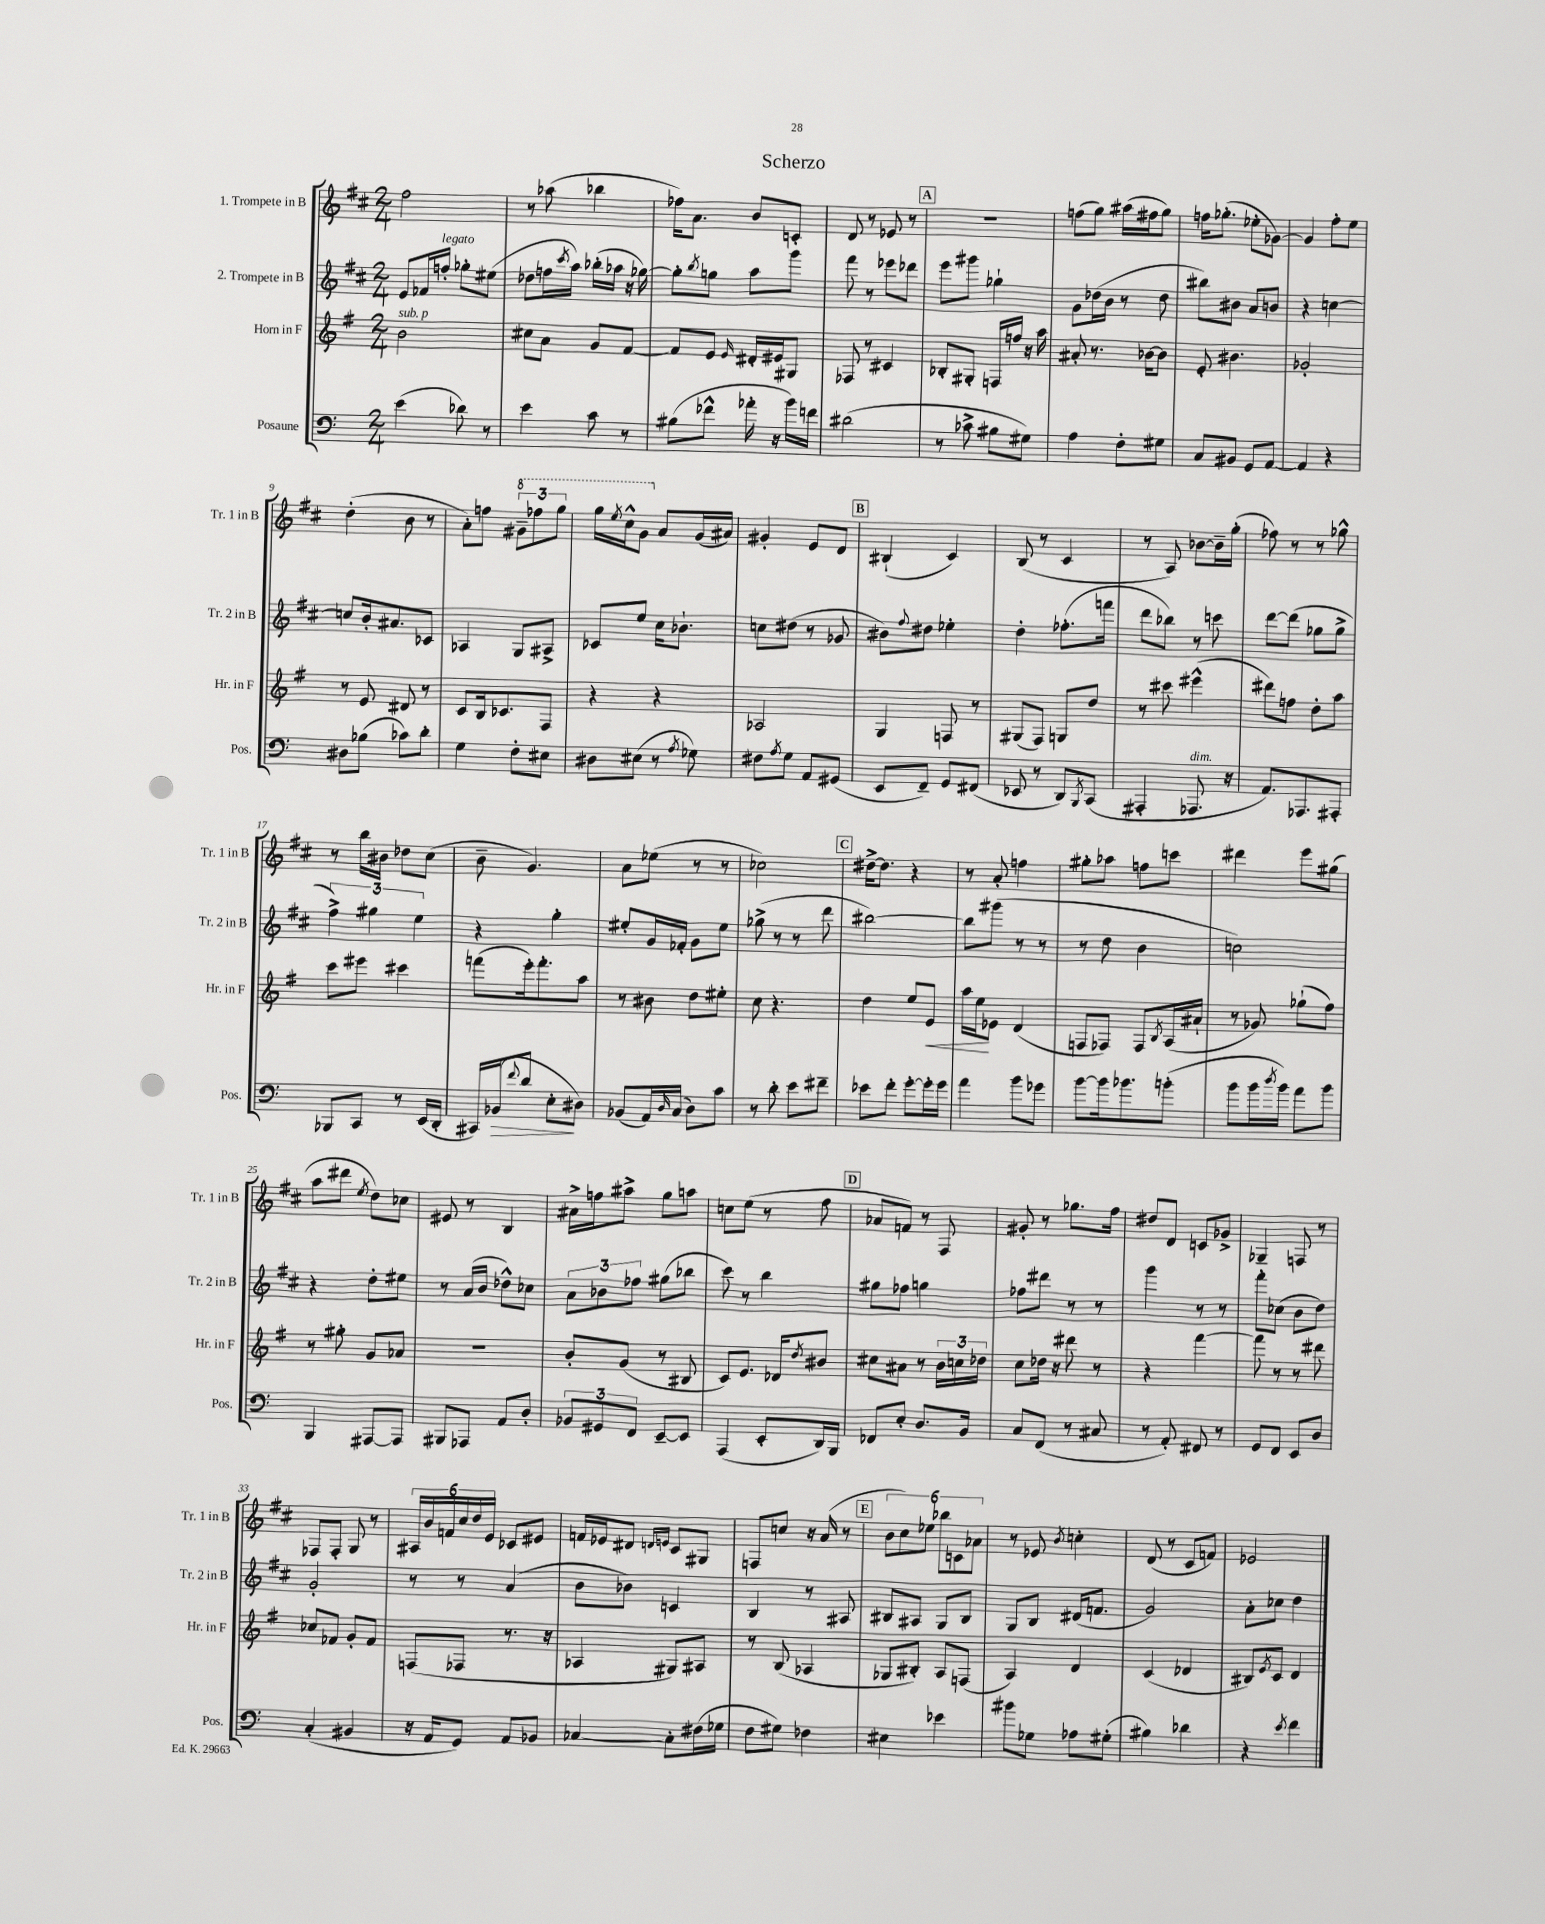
\header { title = "Scherzo" }
<<
\new StaffGroup <<
\new Staff = "s0" \with { instrumentName = "1. Trompete in B" shortInstrumentName = "Tr. 1 in B" } {
    \clef treble \key d \major \numericTimeSignature \time 2/4
    fis''2 |
    r8 aes''8( bes''4 |
    fes''16) a'8. b'8 c'8-. |
    d'8 r8 ees'8 r8 |
    \mark \markup { \box "A" } r2 |
    f''8( g''8) ais''16( fis''16 g''8) |
    f''16 ges''8.-.( ees''8-. ges'8~) |
    ges'4 fis''8-. e''8 |
    d''4-.( b'8 r8 |
    a'8-.) f''8 \tuplet 3/2 { \ottava #1 gis''8-- fes'''8 g'''8 } |
    g'''16 \acciaccatura { e'''8 } cis'''16-^ g''8 \ottava #0 a'8 g'16( ais'16) |
    gis'4-. e'8 d'8 |
    \mark \markup { \box "B" } bis4-!( cis'4) |
    b8( r8 cis'4 |
    r8 a8) bes'8~ bes'16-- g''16-.( |
    fes''8) r8 r8 ges''8-^ |
    r8 b''16 bis'16 des''8 cis''8( |
    b'8-- g'4.) |
    a'8 ees''8( r8 r8 |
    ces''2) |
    \mark \markup { \box "C" } dis''16~-> dis''8. r4 |
    r8 a'8-. f''4 |
    gis''8-. aes''8 f''8 c'''8 |
    dis'''4 e'''8 gis''8( |
    a''8 dis'''8 \acciaccatura { e''8 } d''8) ces''8 |
    eis'8 r8 b4 |
    ais'16-> f''16 ais''8-> g''8 a''8 |
    c''8 e''8( r8 fis''8 |
    \mark \markup { \box "D" } aes'8 f'8) r8 fis8 |
    gis'8-. r8 ges''8. fis''16 |
    dis''8 d'8 c'8 ges'8-> |
    ges4-- f8 r8 |
    fes8 fes8-. g8 r8 |
    \tuplet 6/4 { ais16 b'16 f'16 cis''16 d''16 e'16 } ces'8 eis'8 |
    f'16 ees'16 dis'8 \grace { d'16 e'16 } cis'8 gis8 |
    f8 c''8 r16 a'16( r8 |
    \mark \markup { \box "E" } \tuplet 6/4 { b'8 cis''8) ees''8 bes''8 c'8 aes'8 } |
    r8 ees'8 \acciaccatura { b'8 } c''4-. |
    d'8( r8 cis'8 f'8) |
    ees'2 \bar "|." |
}
\new Staff = "s1" \with { instrumentName = "2. Trompete in B" shortInstrumentName = "Tr. 2 in B" } {
    \clef treble \key d \major \numericTimeSignature \time 2/4
    e'8 fes'16 f''16-.^\markup { \italic "legato" } ges''8-. eis''8( |
    des''8 f''16 \acciaccatura { cis'''8 } a''16) bes''16-.( aes''16 r16 ges''16~) |
    ges''8-. \acciaccatura { b''8 } g''8 a''8 g'''8 |
    fis'''8 r8 ees'''8 des'''8 |
    \mark \markup { \box "A" } e'''8 gis'''8 ges''4-! |
    g'8 des''16( b'16 r8 des''8 |
    bis''8) bis'8 a'8 b'8 |
    r4 c''4~ |
    c''8 b'16-. ais'8. ces'8 |
    aes4 g8 ais8-> |
    ces'8 e''8 cis''16 bes'8.-! |
    c''8 dis''8( r8 ges'8 |
    \mark \markup { \box "B" } bis'8) \appoggiatura { fis''8 } dis''8 ees''4-. |
    d''4-. fes''8.-.( f'''16 |
    d'''8 bes''8) r8 c'''8 |
    d'''8~ d'''8( ges''8 ges''8-> |
    \tuplet 3/2 { fis''4->) gis''4 e''4 } |
    r4 g''4-. |
    eis''8-. g'16 fes'16-. g'8 eis''8 |
    ges''8->( r8 r8 d'''8 |
    \mark \markup { \box "C" } bis''2~) |
    bis''8 gis'''8( r8 r8 |
    r8 d''8 b'4 |
    c''2) |
    r4 d''8-. eis''8 |
    r8 a'16( b'16 des''8-^) ces''8 |
    \tuplet 3/2 { a'8 bes'8 fes''8 } gis''8( bes''8 |
    cis'''8) r8 b''4 |
    \mark \markup { \box "D" } gis''8 fes''8 g''4 |
    fes''8 dis'''8 r8 r8 |
    g'''4 r8 r8 |
    fis'''8-. ces''8( b'8 d''8) |
    g'2-. |
    r8 r8 a'4( |
    b'8 bes'8) c'4 |
    b4 r8 ais8 |
    \mark \markup { \box "E" } bis8 ais8 g8 bis8 |
    g8 b8 dis'16( f'8. |
    g'2) |
    a'8-. ces''8 d''4 \bar "|." |
}
\new Staff = "s2" \with { instrumentName = "Horn in F" shortInstrumentName = "Hr. in F" } {
    \clef treble \key g \major \numericTimeSignature \time 2/4
    b'2^\markup { \italic "sub. p" } |
    cis''8 a'8 g'8 fis'8~ |
    fis'8 e'8 \grace { e'16 } dis'16-. eis'16 gis8 |
    fes8 r8 cis'4 |
    \mark \markup { \box "A" } bes8-. gis8-. f16 f''16 r16 a''16 |
    ais'8-. r8. bes'16~ bes'8 |
    e'8-. bis'4. |
    ges'2-. |
    r8 e'8 dis'8 r8 |
    c'8 b16 ces'8. fis8 |
    r4 r4 |
    aes2 |
    \mark \markup { \box "B" } g4 f8 r8 |
    gis8( fis8) g8 d''8 |
    r8 cis'''8 eis'''4-^( |
    dis'''8) f''8 d''8-. a''8 |
    c'''8 eis'''8 cis'''4 |
    f'''8( e'''16-.) f'''8.-. a''8 |
    r8 bis'8 d''8 eis''8-. |
    c''8 r4. |
    \mark \markup { \box "C" } d''4 e''8 e'8\< |
    a''16 e''16\! ees'8 d'4( |
    f8 fes8) fes8 \acciaccatura { b8 } a16( ais'16-! |
    r8 ges'8) ges''8-!( fis''8) |
    r8 gis''8-. g'8 aes'8 |
    R2 |
    b'8-. g'8( r8 bis8 |
    c'8) e'8. des'16 \acciaccatura { d''8 } bis'8 |
    \mark \markup { \box "D" } cis''8 ais'8 r8 \tuplet 3/2 { b'16 c''16 des''16 } |
    c''8 des''16 r16 dis'''8 r8 |
    r4 fis'''4~ |
    fis'''8 r8 r8 dis'''8 |
    ces''8 fes'8 g'8-. fes'8 |
    f8( fes8 r8. r16 |
    aes4 gis8) ais8 |
    r8 b8( aes4 |
    \mark \markup { \box "E" } ges8 bis8-.) a8 f8( |
    a4) d'4 |
    c'4( des'4 |
    bis8) \acciaccatura { e'8 } c'8 d'4 \bar "|." |
}
\new Staff = "s3" \with { instrumentName = "Posaune" shortInstrumentName = "Pos." } {
    \clef bass \key c \major \numericTimeSignature \time 2/4
    e'4( des'8) r8 |
    e'4 c'8 r8 |
    bis8( fes'8-^ aes'16-. r16 b'16) f'16 |
    dis'2( |
    \mark \markup { \box "A" } r8 ces'8-> bis8 gis8) |
    a4 f8-. gis8 |
    c8 bis,8 g,8 a,8~ |
    a,4 r4 |
    dis8 bes8( ces'8) d'8-. |
    g4 f8-. eis8 |
    dis8 eis8( r8 \acciaccatura { a8 } ges8) |
    fis8 \acciaccatura { a8 } g8 a,8 gis,8( |
    \mark \markup { \box "B" } e,8 f,8--) g,8 fis,8( |
    ees,8 r8 d,8) \acciaccatura { b,,8 } c,8( |
    ais,,4-. aes,,8.^\markup { \italic "dim." } r16 |
    a,8.) aes,,8. ais,,8-. |
    bes,,8 c,8 r8 e,16( d,16-. |
    cis,16) bes,16\>( \appoggiatura { f'8 } d'8 e8-.\! dis8) |
    bes,8( a,16) \grace { d16 } c16( d8) c'8 |
    r8 d'8-. e'8 fis'8-- |
    \mark \markup { \box "C" } ees'8 f'8-. g'8~-. g'16-. g'16 |
    a'4 b'8 ges'8 |
    b'8~ b'16 bes'8. b'8-.( |
    b'8 b'16 \acciaccatura { d''8 } b'16) a'8 b'8 |
    b,,4 ais,,8~ ais,,8 |
    bis,,8 aes,,8 a,8 d8-. |
    \tuplet 3/2 { bes,8 gis,8 f,8 } e,8~-- e,8 |
    a,,4( e,8-. d,16) b,,16 |
    \mark \markup { \box "D" } fes,8 e8-. d8. b,16 |
    c8 f,8( r8 cis8 |
    r8 a,8-.) fis,8 r8 |
    g,8 f,8 e,8 d8 |
    c4-.( bis,4 |
    r16 a,16 g,8) a,8 bes,8 |
    ces4~ ces8-. fis16( ges16 |
    f8 gis8) fes4 |
    \mark \markup { \box "E" } eis4 ees'4 |
    bis'8 ges8 aes8 gis8-.( |
    bis4) des'4 |
    r4 \acciaccatura { e'8 } f'4 \bar "|." |
}
>>
>>
